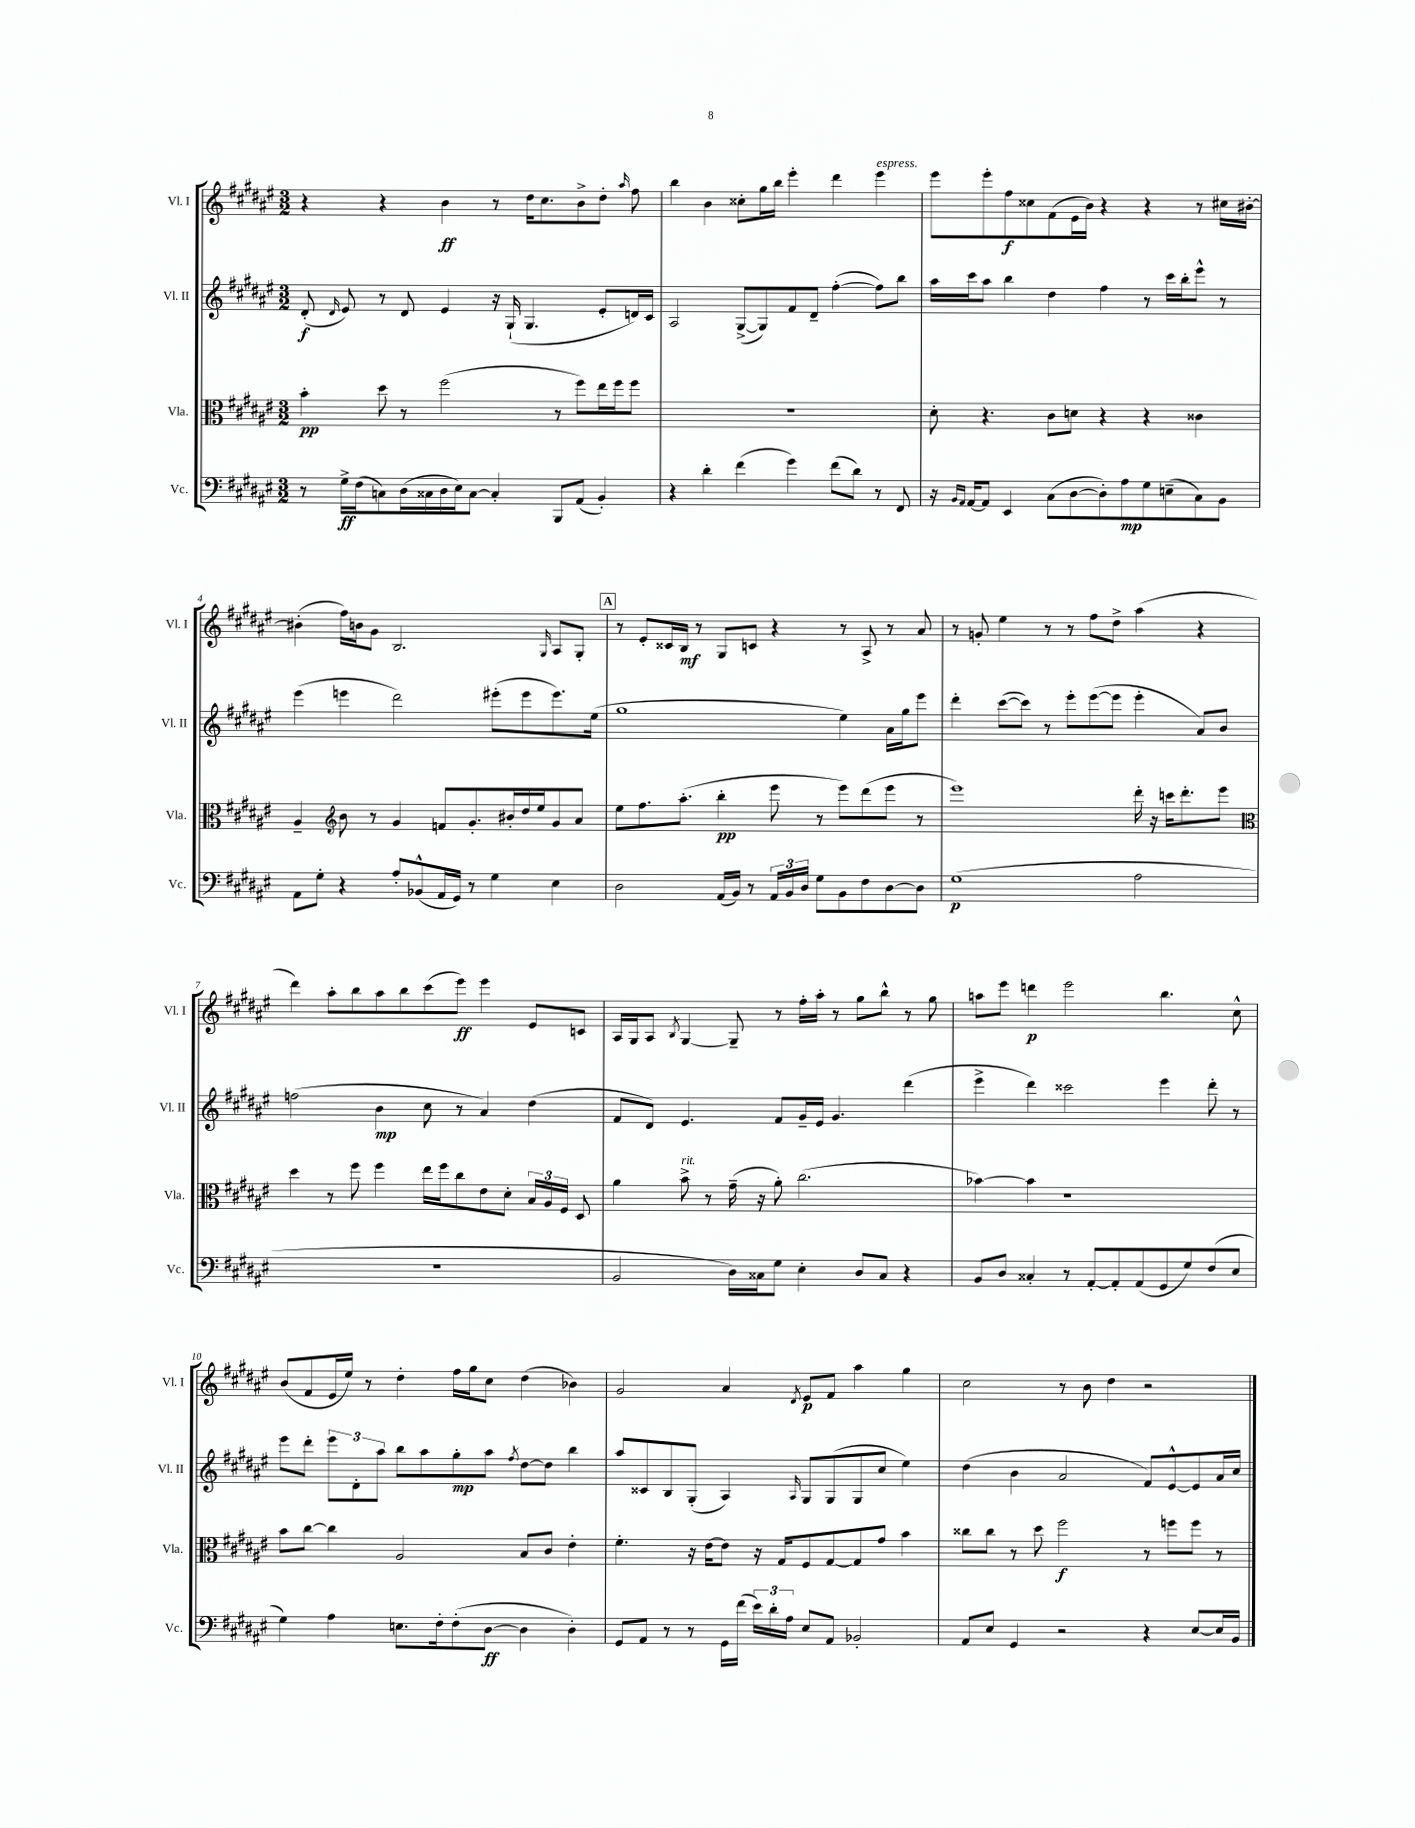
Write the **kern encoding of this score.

**kern	**dynam	**kern	**dynam	**kern	**dynam	**kern	**dynam
*part4	*part4	*part3	*part3	*part2	*part2	*part1	*part1
*staff4	*staff4	*staff3	*staff3	*staff2	*staff2	*staff1	*staff1
*I"Vc.	*	*I"Vla.	*	*I"Vl. II	*	*I"Vl. I	*
*I'Vc.	*	*I'Vla.	*	*I'Vl. II	*	*I'Vl. I	*
*clefF4	*	*clefC3	*	*clefG2	*	*clefG2	*
*k[f#c#g#d#a#e#]	*	*k[f#c#g#d#a#e#]	*	*k[f#c#g#d#a#e#]	*	*k[f#c#g#d#a#e#]	*
*M3/2	*	*M3/2	*	*M3/2	*	*M3/2	*
=1	=1	=1	=1	=1	=1	=1	=1
8r	.	4b'\	pp	(8d#'/	f	4r	.
.	.	.	.	16qqd#/	.	.	.
16G#^\LL	ff	.	.	8e#/)	.	.	.
(16F#\J	.	.	.	.	.	.	.
8Cn\)	.	8dd#\	.	8r	.	4r	.
(16D#\L	.	8r	.	8d#/	.	.	.
16C##X\	.	.	.	.	.	.	.
16D#\	.	(2ff#\	.	4e#/	.	4b\	ff
16E#\J)	.	.	.	.	.	.	.
[8C##\J	.	.	.	.	.	.	.
4C##'/]	.	.	.	16r	.	8r	.
.	.	.	.	(16G#`/	.	.	.
.	.	.	.	4.G#/	.	16dd#\KL	.
.	.	.	.	.	.	8.cc#\	.
8BBB/L	.	8r	.	.	.	.	.
(8AA#/J	.	8ff#\L)	.	.	.	8b^\	.
4BB'/)	.	16ee#\L	.	8e#'/L	.	8dd#'\J	.
.	.	16ff#\J	.	.	.	.	.
.	.	.	.	.	.	16qqaa#/	.
.	.	8ff#\J	.	16dn/L)	.	8ff#\	.
.	.	.	.	16c#/JJ	.	.	.
=2	=2	=2	=2	=2	=2	=2	=2
4r	.	1.r	.	2A#/	.	4bb\	.
4d#'\	.	.	.	.	.	4b\	.
(4f#\	.	.	.	([8G#^/L	.	8cc##X'\L	.
.	.	.	.	8G#/])	.	16gg#\L	.
.	.	.	.	.	.	16bb\JJ	.
4g#\)	.	.	.	8f#/	.	4eee#'\	.
.	.	.	.	8d#~/J	.	.	.
(8f#\L	.	.	.	([4ff#'\	.	4ddd#\	.
8d#\J)	.	.	.	.	.	.	.
!	!	!	!	!	!	!LO:TX:a:i:t=espress.	!
8r	.	.	.	8ff#\L])	.	4eee#\	.
8FF#/	.	.	.	8bb\J	.	.	.
=3	=3	=3	=3	=3	=3	=3	=3
16r	.	8d#'\	.	16aa#\LL	.	8eee#\L	.
16qqBB/LL	.	.	.	.	.	.	.
16qqAA#/JJ	.	.	.	.	.	.	.
[16AA#/KL	.	.	.	16ccc#\J	.	.	.
8AA#/J]	.	4.r	.	8aa#\J	.	8eee#'\	.
4EE#/	.	.	.	4bb\	.	8ff#\	f
.	.	.	.	.	.	8cc##X\	.
(8C#\L	.	8c#\L	.	4dd#\	.	(8f#\	.
[8D#\	.	8dn\J	.	.	.	16e#\L	.
.	.	.	.	.	.	16b\JJ)	.
8D#'\])	.	4r	.	4ff#\	.	4r	.
8A#\	mp	.	.	.	.	.	.
8G#\	.	4r	.	8r	.	4r	.
(8En~\	.	.	.	16ccc#\LL	.	.	.
.	.	.	.	16bb'\J	.	.	.
8C#\)	.	4c##X\	.	8eee#^^\J	.	8r	.
8BB\J	.	.	.	8r	.	16cc#X\LL	.
.	.	.	.	.	.	[16b#X'\JJ	.
!!LO:LB:g=z
=4	=4	=4	=4	=4	=4	=4	=4
8AA#\L	.	4A#~/	.	(4eee#\	.	(4b#X'\]	.
8G#'\J	.	.	.	.	.	.	.
*	*	*clefG2	*	*	*	*	*
4r	.	8b\	.	4eeen\	.	16ff#\LL)	.
.	.	.	.	.	.	16bn\J	.
.	.	8r	.	.	.	8g#\J	.
8A#'/L	.	4g#/	.	2ddd#\)	.	2.B/	.
(8BB-X^^/	.	.	.	.	.	.	.
16AA#/L	.	8fn/L	.	.	.	.	.
16GG#/JJ)	.	.	.	.	.	.	.
8r	.	8.g#'/	.	.	.	.	.
4G#\	.	.	.	(8eee#X'\L	.	.	.
.	.	16b#X'/L	.	.	.	.	.
.	.	16dd#/	.	8eee#\	.	.	.
.	.	16ee#/J	.	.	.	.	.
.	.	.	.	.	.	16qqG#/	.
4E#\	.	8g#/	.	8.eee#\)	.	8A#/L	.
.	.	8a#/J	.	.	.	8G#'/J	.
.	.	.	.	(16ee#\Jk	.	.	.
!!LO:REH:place=s1:t=A
=5	=5	=5	=5	=5	=5	=5	=5
2D#\	.	8ee#\L	.	1gg#	.	8r	.
.	.	8.ff#\	.	.	.	8e#'/L	.
.	.	.	.	.	.	16c##X/L	.
.	.	(8.aa#'\J	.	.	.	16B/JJ	mf
.	.	.	.	.	.	8r	.
(16AA#/LL	.	4bb'\	pp	.	.	8G#/L	.
16BB/JJ)	.	.	.	.	.	.	.
8r	.	.	.	.	.	8cn/J	.
24AA#/LL	.	8eee#\	.	.	.	4r	.
24BB/	.	.	.	.	.	.	.
24D#/JJ	.	.	.	.	.	.	.
8G#\L	.	8r	.	.	.	.	.
8BB\	.	8eee#\L)	.	4ee#\)	.	8r	.
8F#\	.	(8ddd#\	.	.	.	8A#^/	.
[8D#\	.	8eee#\J	.	16a#\LL	.	8r	.
.	.	.	.	16gg#\J	.	.	.
8D#\J]	.	8r	.	8eee#\J	.	8a#/	.
=6	=6	=6	=6	=6	=6	=6	=6
(1G#	p	1eee#)	.	4ddd#'\	.	8r	.
.	.	.	.	.	.	8gn'/	.
.	.	.	.	([8ccc#\L	.	4ee#\	.
.	.	.	.	8ccc#\J])	.	.	.
.	.	.	.	8r	.	8r	.
.	.	.	.	8eee#'\L	.	8r	.
.	.	.	.	([8eee#\	.	8ff#\L	.
.	.	.	.	8eee#\J]	.	8dd#^\J	.
2A#\	.	16ddd#'\	.	4eee#'\	.	(4aa#\	.
.	.	16r	.	.	.	.	.
.	.	16cccn\KL	.	.	.	.	.
.	.	8.ddd#'\	.	.	.	.	.
.	.	.	.	8a#/L)	.	4r	.
.	.	8eee#\J	.	8b/J	.	.	.
!!LO:LB:g=z
=7	=7	=7	=7	=7	=7	=7	=7
*	*	*clefC3	*	*	*	*	*
1.r	.	4dd#\	.	(2ffn\	.	4ddd#\)	.
.	.	8r	.	.	.	8aa#'\L	.
.	.	8ff#\	.	.	.	8bb\	.
.	.	4ff#\	.	4b\	mp	8aa#\	.
.	.	.	.	.	.	8bb\	.
.	.	16ee#\LL	.	8cc#\	.	(8ccc#\	.
.	.	16ff#\J	.	.	.	.	.
.	.	8cc#\	.	8r	.	8eee#\J)	ff
.	.	8e#\	.	4a#/)	.	4eee#\	.
.	.	8d#'\J	.	.	.	.	.
.	.	24B/LL	.	(4dd#\	.	8e#/L	.
.	.	24A#/	.	.	.	.	.
.	.	24F#/JJ	.	.	.	.	.
.	.	8D#/	.	.	.	8cn/J	.
=8	=8	=8	=8	=8	=8	=8	=8
2BB/	.	4a#\	.	8f#/L	.	16A#/LL	.
.	.	.	.	.	.	16G#/J	.
.	.	.	.	8d#/J)	.	8A#/J	.
.	.	.	.	.	.	8qB/	.
!	!	!LO:TX:a:i:t=rit.	!	!	!	!	!
.	.	8b^\	.	4.e#/	.	[4G#/	.
.	.	8r	.	.	.	.	.
16D#\LL)	.	(16g#~\	.	.	.	8G#~/]	.
16C##X\J	.	16r	.	.	.	.	.
8G#\J	.	8a#'\)	.	8f#/L	.	8r	.
4E#'\	.	(2.cc#\	.	16g#~/L	.	16ff#'\LL	.
.	.	.	.	16e#/JJ	.	16aa#'\JJ	.
.	.	.	.	4.g#/	.	8r	.
8D#/L	.	.	.	.	.	8gg#\L	.
8C##/J	.	.	.	.	.	8bb^^\J	.
4r	.	.	.	(4ddd#\	.	8r	.
.	.	.	.	.	.	8gg#\	.
=9	=9	=9	=9	=9	=9	=9	=9
8BB/L	.	[4b-X\)	.	4eee#^\	.	8aan\L	.
8D#/J	.	.	.	.	.	8eee#\J	.
4C##X'/	.	4b-\]	.	4ddd#\)	.	4dddn\	p
8r	.	1r	.	2ccc##X\	.	2eee#\	.
[8AA#'/L	.	.	.	.	.	.	.
8AA#'/]	.	.	.	.	.	.	.
(8AA#/	.	.	.	.	.	.	.
8GG#/	.	.	.	4eee#\	.	4.bb\	.
8G#/)	.	.	.	.	.	.	.
(8F#/	.	.	.	8ddd#'\	.	.	.
8E#/J	.	.	.	8r	.	8cc#^^\	.
!!LO:LB:g=z
=10	=10	=10	=10	=10	=10	=10	=10
4G#\)	.	8b\L	.	8eee#\L	.	(8b/L	.
.	.	[8cc#\J	.	8ddd#'\J	.	8f#/	.
4A#\	.	4cc#\]	.	12eee#\L	.	16e#/L	.
.	.	.	.	.	.	16ee#/JJ)	.
.	.	.	.	12d#'\	.	.	.
.	.	.	.	.	.	8r	.
.	.	.	.	12aa#\J	.	.	.
8.En\L	.	2A#/	.	8bb\L	.	4dd#'\	.
.	.	.	.	8aa#\	.	.	.
16F#'\k	.	.	.	.	.	.	.
(8F#'\	.	.	.	8gg#'\	mp	16ff#\LL	.
.	.	.	.	.	.	16gg#\J	.
[8D#\J	ff	.	.	8aa#\J	.	8cc#\J	.
.	.	.	.	8qff#/	.	.	.
4D#\]	.	8B/L	.	[8dd#\L	.	(4dd#\	.
.	.	8c#/J	.	8dd#\J]	.	.	.
4D#'\)	.	4e#'\	.	4bb\	.	4b-X\)	.
=11	=11	=11	=11	=11	=11	=11	=11
8GG#/L	.	4.f#'\	.	8aa#/L	.	2g#/	.
8AA#/J	.	.	.	8c##X/	.	.	.
8r	.	.	.	8B/	.	.	.
8r	.	16r	.	(8G#'/J	.	.	.
.	.	[16e#\KL	.	.	.	.	.
16GG#\LL	.	8e#\J]	.	4A#/)	.	4a#/	.
(16f#\JJ	.	.	.	.	.	.	.
24e#\LL)	.	16r	.	.	.	.	.
24d#'\	.	.	.	.	.	.	.
.	.	16G#/KL	.	.	.	.	.
24A#\JJ	.	.	.	.	.	.	.
.	.	.	.	16qqA#/	.	8qd#/	.
8E#/L	.	8F#/	.	8G#/L	.	8e#/L	p
8AA#/J	.	[8G#/	.	(8G#/	.	8f#/J	.
2BB-X'/	.	8G#/]	.	8G#/	.	4aa#\	.
.	.	8g#/J	.	8cc#/J	.	.	.
.	.	4b\	.	4ee#\)	.	4gg#\	.
=12	=12	=12	=12	=12	=12	=12	=12
8AA#/L	.	8cc##X\L	.	(4dd#\	.	2cc#\	.
8E#/J	.	8cc##\J	.	.	.	.	.
4GG#/	.	8r	.	4b\	.	.	.
.	.	8dd#\	.	.	.	.	.
2r	.	2ff#\	f	2a#/	.	8r	.
.	.	.	.	.	.	8b\	.
.	.	.	.	.	.	4dd#\	.
4r	.	8r	.	8f#/L)	.	2r	.
.	.	8ffn\L	.	[8e#^^/	.	.	.
[8E#/L	.	8ff\J	.	8e#/]	.	.	.
16E#/L]	.	8r	.	16a#/L	.	.	.
16BB/JJ	.	.	.	16cc#/JJ	.	.	.
==	==	==	==	==	==	==	==
*-	*-	*-	*-	*-	*-	*-	*-
